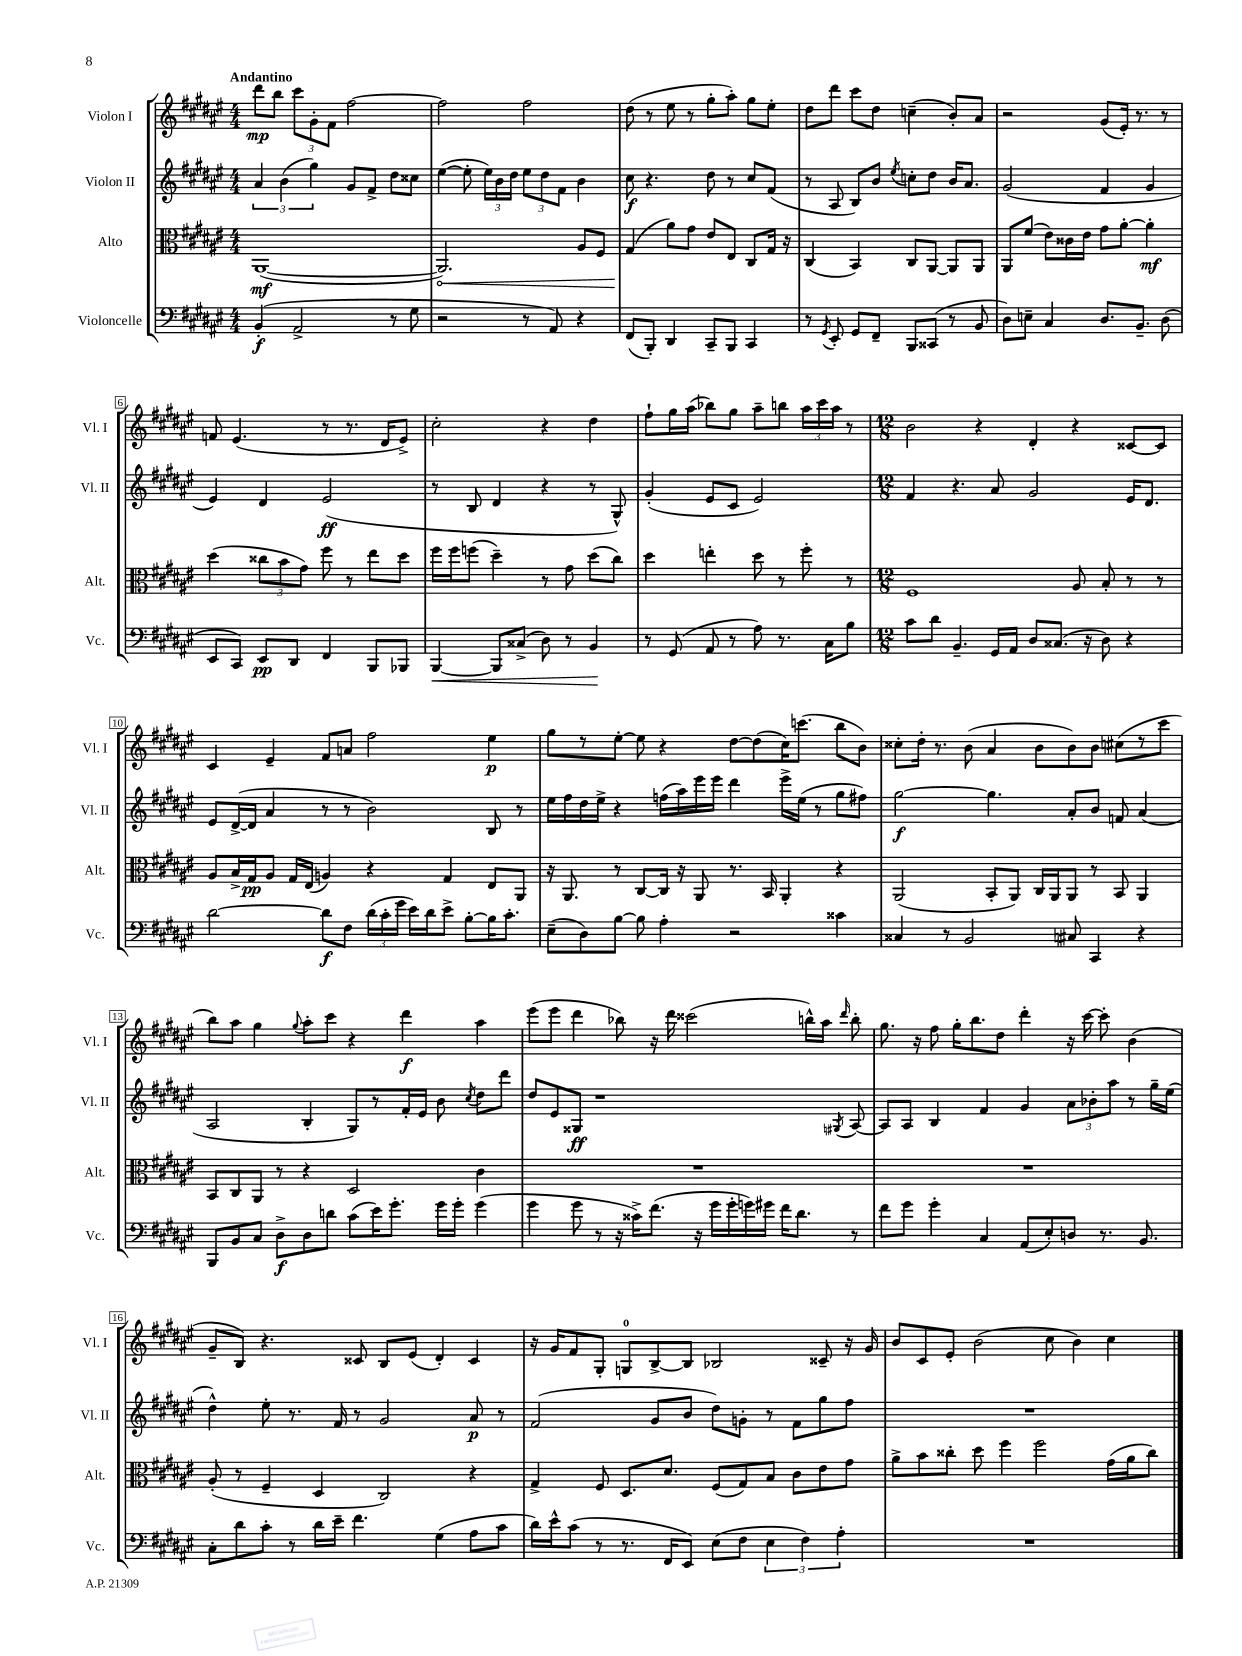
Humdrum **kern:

**kern	**kern	**kern	**kern
*staff4	*staff3	*staff2	*staff1
*clefF4	*clefC3	*clefG2	*clefG2
*k[f#c#g#d#a#e#]	*k[f#c#g#d#a#e#]	*k[f#c#g#d#a#e#]	*k[f#c#g#d#a#e#]
*M4/4	*M4/4	*M4/4	*M4/4
(4BB'	([1AA#	6a#	8ddd#
.	.	.	8bb
.	.	(6b	.
2AA#^	.	.	12ccc#
.	.	6gg#)	12g#'
.	.	.	12f#
.	.	8g#	[2ff#
.	.	8f#^	.
8r	.	8dd#	.
8G#	.	8cc##	.
=	=	=	=
2r	2.AA#])	([4ee#	2ff#]
.	.	8ee#']	.
.	.	24ee#)	.
.	.	24b	.
.	.	24dd#	.
8r	.	12ee#	2ff#
.	.	12dd#	.
8AA#)	.	.	.
.	.	12f#	.
4r	8A#	4b	.
.	8F#	.	.
=	=	=	=
(8FF#	(4G#	8cc#	(8dd#
8BBB')	.	4.r	8r
4DD#	8a#)	.	8ee#
.	8g#	.	8r
8CC#~	8e#	8dd#	8gg#'
8BBB	8E#	8r	8aa#')
4CC#	8C#	8cc#	8gg#
.	16G#	(8f#	8ee#'
.	16r	.	.
=	=	=	=
8r	(4C#	8r	8dd#
8qGG#	.	.	.
8EE#'	.	8A#	8ddd#
8GG#	4BB)	8B)	8ccc#
8FF#~	.	8b	8dd#
.	.	8qee#	.
8BBB	8C#	8cc'	(4cc~
(8CC##	[8AA#	8dd#	.
8r	8AA#]	16b	8b')
.	.	8.a#	.
8BB	8AA#	.	8a#
=	=	=	=
8D#)	8AA#	(2g#	2r
8E~	(8f#	.	.
4C#	8e#)	.	.
.	16c##	.	.
.	16e#	.	.
8.D#	8g#	4f#	(8g#
.	[8a#'	.	16e#')
8.BB~	.	.	8.r
.	4a#']	4g#	.
(8D#	.	.	8r
=	=	=	=
8EE#	(4dd#	4e#)	8f
8CC#)	.	.	(4.e#
8EE#	12cc##	4d#	.
.	12b	.	.
8DD#	.	.	.
.	12g#)	.	.
4FF#	8ff#	(2e#	8r
.	8r	.	8.r
8BBB	8ee#	.	.
.	.	.	16d#
8BBB-	8dd#	.	8e#^)
=	=	=	=
[4BBB	16ff#	8r	2cc#'
.	16ff#	.	.
.	(8ff	8B	.
8BBB]	4dd#~)	4d#	.
(8C##^	.	.	.
8D#)	8r	4r	4r
8r	8g#	.	.
4BB	(8dd#	8r	4dd#
.	8cc#)	8G#^^)	.
=	=	=	=
8r	4dd#	(4g#'	8ff#`
(8GG#	.	.	16gg#
.	.	.	(16aa#
8AA#	4ee'	8e#	8bb-)
8r	.	8c#	8gg#
8A#)	8dd#	2e#)	8aa#~
8.r	8r	.	8bb
.	8ff#'	.	24aa#
.	.	.	24ccc#
16C#	.	.	.
.	.	.	24aa#
8B	8r	.	8r
=	=	=	=
*M12/8	*M12/8	*M12/8	*M12/8
8c#	1F#	4f#	2b
8d#	.	.	.
4.BB~	.	4.r	.
.	.	.	4r
16GG#	.	8a#	.
16AA#	.	.	.
8D#	.	2g#	4d#'
(8.C##	.	.	.
.	8A#	.	4r
16r	.	.	.
8D#)	8B'	.	.
4r	8r	16e#	[8c##
.	.	8.d#	.
.	8r	.	8c##]
=	=	=	=
[2d#	8A#	8e#	4c#
.	16B^	([16d#^	.
.	16G#	16d#]	.
.	8A#	4a#	4e#~
.	16G#	.	.
.	(16E#	.	.
8d#]	4A)	8r	8f#
8F#	.	8r	8a
(24d#	4r	2b)	2ff#
24c#'	.	.	.
24g#	.	.	.
16e#)	.	.	.
16d#	.	.	.
8e#^	4G#	.	.
[8B'	.	.	.
16B]	8E#	8B	4ee#
8.c#'	.	.	.
.	8AA#	8r	.
=	=	=	=
(8E#~	16r	16ee#	8gg#
.	8.AA#	16ff#	.
8D#)	.	16dd#	8r
.	.	16ee#^	.
[8B	8r	4r	[8ee#'
8B]	[8C#	.	8ee#]
4A#'	16C#]	(16ff	4r
.	16r	16aa#)	.
.	8AA#	16eee#	.
.	.	16eee#	.
2r	8.r	4ddd#	[8dd#
.	.	.	(8dd#]
.	16BB	.	.
.	4AA#'	16eee#^	16cc#)
.	.	(16ee#	(8.ccc
.	.	8r	.
4c##	4r	8gg#	8bb
.	.	8ff#)	8b)
=	=	=	=
4C##	(2AA#	[2gg#	8cc##'
.	.	.	16dd#'
.	.	.	8.r
8r	.	.	.
2BB	.	.	(8b
.	8BB'	4.gg#]	4a#
.	8AA#)	.	.
.	16C#	.	8b
.	16AA#	.	.
8C#	8AA#	8a#'	8b)
4CC#	8r	8b	8b
.	8BB	8f	(8cc#
4r	4AA#	(4a#	8r
.	.	.	8ccc#
=	=	=	=
8BBB	8BB	2A#	8bb)
8BB	8C#	.	8aa#
8C#	8AA#	.	4gg#
8D#^	8r	.	.
.	.	.	8qqgg#
8D#	4r	4B'	8aa#'
8d	.	.	8ccc#
(8c#	2D#	8G#)	4r
16e#)	.	8r	.
8.g#'	.	.	.
.	.	16f#'	4ddd#
.	.	16e#	.
16g#	.	8b	.
16g#'	.	.	.
.	.	8qcc#	.
(4g#	4c#	8dd#	4aa#
.	.	8ddd#	.
=	=	=	=
4g#	1.r	8dd#	(8eee#
.	.	8e#	8eee#
8g#	.	8G##	4ddd#
8r	.	1r	.
16r	.	.	8bb-)
16c##^)	.	.	.
(8.f#	.	.	16r
.	.	.	16ddd#
.	.	.	(2ccc##
16r	.	.	.
16g#	.	.	.
16g#'	.	.	.
16g)	.	.	.
16g#	.	.	.
16f#	.	.	.
8.d#	.	.	.
.	.	.	16bb^^)
.	.	.	16aa#
.	.	8qG#	16qqddd#
8r	.	[8A#	8bb'
=	=	=	=
8f#	1.r	8A#]	8.gg#
8g#	.	8A#	.
.	.	.	16r
4g#'	.	4B	8ff#
.	.	.	16gg#'
.	.	.	8.bb
4C#	.	4f#	.
.	.	.	8dd#
(8AA#	.	4g#	4ddd#'
8E#')	.	.	.
8D	.	12a#	16r
.	.	.	[16ccc#
.	.	12b-'	.
8.r	.	.	8ccc#']
.	.	12aa#	.
.	.	8r	(4b
8.BB	.	.	.
.	.	16gg#~	.
.	.	(16ee#	.
=	=	=	=
8C#'	(8A#'	4dd#^^)	8g#~
8d#	8r	.	8B)
8c#'	4F#~	8ee#'	4.r
8r	.	8.r	.
16d#	4D#	.	.
16e#~	.	16f#	.
4.f#	.	8r	8c##
.	2C#)	2g#	8B
.	.	.	(8e#
(4G#	.	.	4d#')
8A#	4r	8a#	4c##
8c#	.	8r	.
=	=	=	=
16d#)	4G#^	(2f#	16r
16e#^^	.	.	16g#
(8c#	.	.	8f#
8r	8F#	.	8G#'
8.r	8.D#	.	8G
.	.	8g#	[8B^
16FF#	8.d#	.	.
8EE#)	.	8b	8B]
(8E#	(8F#	8dd#)	2B-
8F#	8G#)	8g'	.
6E#	8B	8r	.
.	8c#	8f#	.
6F#)	.	.	.
.	8e#	8gg#	8c##~
6A#'	.	.	.
.	8g#	8ff#	16r
.	.	.	16g#
=	=	=	=
1.r	8a#^	1.r	8b
.	8b	.	8c#
.	8cc##'	.	8e#'
.	8dd#	.	(2b
.	4ff#	.	.
.	2ff#	.	.
.	.	.	8cc#
.	.	.	4b)
.	(16g#	.	4cc#
.	16a#	.	.
.	8cc##)	.	.
==	==	==	==
*-	*-	*-	*-
